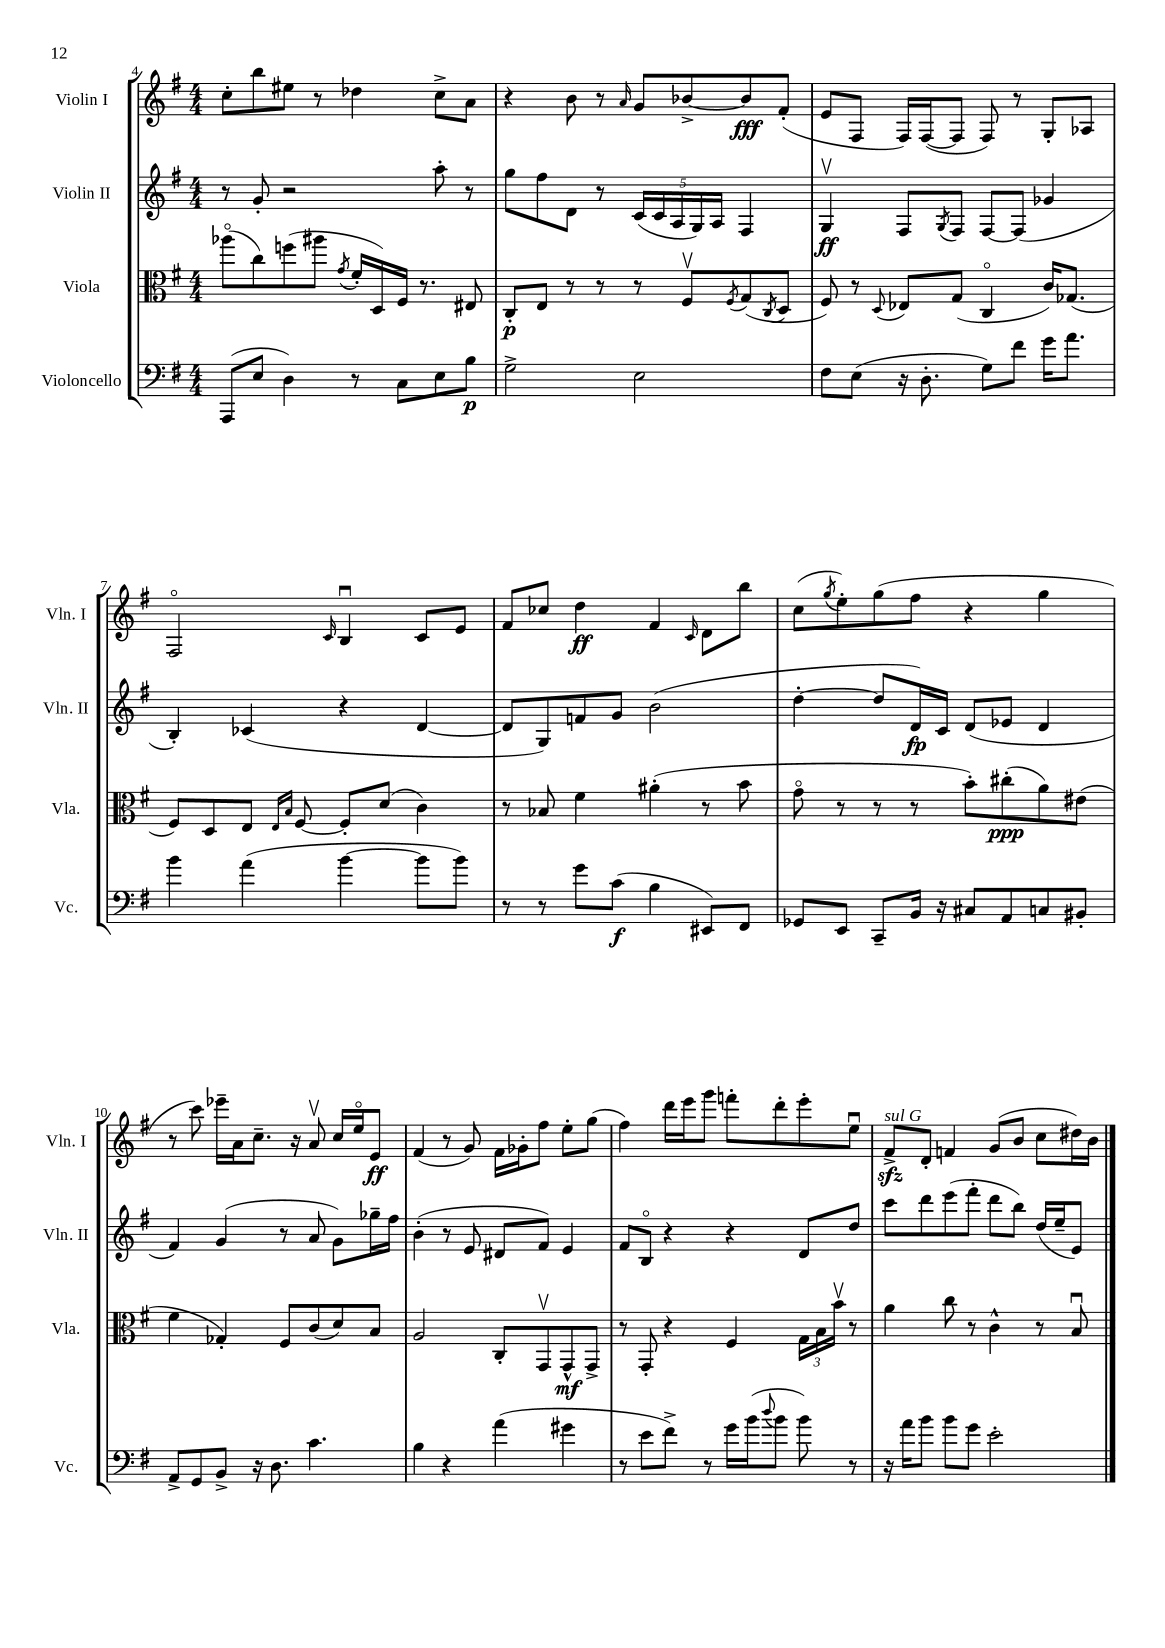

**kern	**dynam	**kern	**dynam	**kern	**dynam	**kern	**dynam
*part4	*part4	*part3	*part3	*part2	*part2	*part1	*part1
*staff4	*staff4	*staff3	*staff3	*staff2	*staff2	*staff1	*staff1
*I"Violoncello	*	*I"Viola	*	*I"Violin II	*	*I"Violin I	*
*I'Vc.	*	*I'Vla.	*	*I'Vln. II	*	*I'Vln. I	*
*clefF4	*	*clefC3	*	*clefG2	*	*clefG2	*
*k[f#]	*	*k[f#]	*	*k[f#]	*	*k[f#]	*
*M4/4	*	*M4/4	*	*M4/4	*	*M4/4	*
=4	=4	=4	=4	=4	=4	=4	=4
(8AAA/L	.	(8aa-X\L	.	8r	.	8cc'\L	.
8E/J	.	8cc\)	.	8g'/	.	8bb\	.
4D\)	.	(8ffn\	.	2r	.	8ee#X\J	.
.	.	8aa#X\J	.	.	.	8r	.
.	.	8qg/	.	.	.	.	.
8r	.	16f#'/LL	.	.	.	4dd-X\	.
.	.	16D/)	.	.	.	.	.
8C\L	.	16F#/JJ	.	.	.	.	.
.	.	8.r	.	.	.	.	.
8E\	.	.	.	8aa'\	.	8cc^\L	.
8B\J	p	8E#X/	.	8r	.	8a\J	.
=5	=5	=5	=5	=5	=5	=5	=5
2G^\	.	8C'/L	p	8gg\L	.	4r	.
.	.	8E/J	.	8ff#\	.	.	.
.	.	8r	.	8d\J	.	8b\	.
.	.	8r	.	8r	.	8r	.
.	.	.	.	.	.	16qqa/	.
2E\	.	8r	.	(20c/LL	.	8g/L	.
.	.	.	.	20c/	.	.	.
.	.	.	.	20A/	.	.	.
.	.	8F#v/L	.	.	.	[8b-X^/	.
.	.	.	.	20G/)	.	.	.
.	.	.	.	20A/JJ	.	.	.
.	.	8qF#/	.	.	.	.	.
.	.	(8G/	.	4F#/	.	8b-/]	fff
.	.	8qC/	.	.	.	.	.
.	.	8D/J	.	.	.	(8f#'/J	.
=6	=6	=6	=6	=6	=6	=6	=6
8F#\L	.	8F#/)	.	4Gv/	ff	8e/L	.
(8E\J	.	8r	.	.	.	8F#/J	.
.	.	8qqD/	.	.	.	.	.
16r	.	8E-X/L	.	8F#/L	.	16F#/LL)	.
8.D'\	.	.	.	.	.	([16F#/J	.
.	.	.	.	8qG/	.	.	.
.	.	(8G/J	.	8F#/J	.	8F#/J]	.
8G\L)	.	4C/	.	[8F#/L	.	8F#/)	.
8f#\J	.	.	.	(8F#/J]	.	8r	.
16g\KL	.	16c/KL)	.	4g-X/	.	8G'/L	.
8.a\J	.	(8.G-X/J	.	.	.	.	.
.	.	.	.	.	.	8A-X/J	.
!!LO:LB:g=z
=7	=7	=7	=7	=7	=7	=7	=7
4b\	.	8F#/L)	.	4B'/)	.	2F#/	.
.	.	8D/	.	.	.	.	.
(4a\	.	8E/J	.	(4c-X/	.	.	.
.	.	16qqE/LL	.	.	.	.	.
.	.	16qqB/JJ	.	.	.	.	.
.	.	[8F#/	.	.	.	.	.
.	.	.	.	.	.	16qqc/	.
[4b\	.	8F#'/L]	.	4r	.	4Bu/	.
.	.	(8d/J	.	.	.	.	.
8b\L]	.	4c\)	.	[4d/	.	8c/L	.
8b\J)	.	.	.	.	.	8e/J	.
=8	=8	=8	=8	=8	=8	=8	=8
8r	.	8r	.	8d/L]	.	8f#/L	.
8r	.	8B-X/	.	8G/)	.	8cc-X/J	.
8g\L	.	4f#\	.	8fn/	.	4dd\	ff
(8c\J	f	.	.	8g/J	.	.	.
4B\	.	(4a#X'\	.	(2b\	.	4f#/	.
.	.	.	.	.	.	16qqc/	.
8EE#X/L)	.	8r	.	.	.	8d\L	.
8FF#/J	.	8b\	.	.	.	8bb\J	.
=9	=9	=9	=9	=9	=9	=9	=9
8GG-X/L	.	8g\	.	[4dd'\	.	(8cc\L	.
.	.	.	.	.	.	8qgg/	.
8EE/J	.	8r	.	.	.	8ee'\)	.
8CC~/L	.	8r	.	8dd/L]	.	(8gg\	.
16BB/Jk	.	8r	.	16d/L)	fp	8ff#\J	.
16r	.	.	.	16c/JJ	.	.	.
8C#X/L	.	8b'\L)	.	(8d/L	.	4r	.
8AA/	.	(8cc#X'\	ppp	8e-X/J	.	.	.
8Cn/	.	8a\)	.	4d/	.	4gg\	.
8BB#X'/J	.	(8e#X\J	.	.	.	.	.
!!LO:LB:g=z
=10	=10	=10	=10	=10	=10	=10	=10
8AA^/L	.	4f#\	.	4f#/)	.	8r	.
8GG/	.	.	.	.	.	8ccc\)	.
8BB^/J	.	4G-X'/)	.	(4g/	.	16eee-X~\LL	.
.	.	.	.	.	.	16a\J	.
16r	.	.	.	.	.	8.cc~\J	.
8.D\	.	.	.	.	.	.	.
.	.	8F#/L	.	8r	.	.	.
.	.	.	.	.	.	16r	.
4.c\	.	(8c/	.	8a/	.	8av/	.
.	.	8d/)	.	8g\L)	.	16cc/LL	.
.	.	.	.	.	.	16ee/J	.
.	.	8B/J	.	16gg-X~\L	.	8e/J	ff
.	.	.	.	16ff#\JJ	.	.	.
=11	=11	=11	=11	=11	=11	=11	=11
4B\	.	2A/	.	(4b'\	.	(4f#/	.
4r	.	.	.	8r	.	8r	.
.	.	.	.	8e/	.	8g/)	.
(4a\	.	8C'/L	.	8d#X/L	.	16f#\LL	.
.	.	.	.	.	.	16g-X'\J	.
.	.	8GGv/	.	8f#/J)	.	8ff#\J	.
4g#X\	.	8GG^^/	mf	4e/	.	8ee'\L	.
.	.	8GG^/J	.	.	.	(8gg\J	.
=12	=12	=12	=12	=12	=12	=12	=12
8r	.	8r	.	8f#/L	.	4ff#\)	.
8e\L	.	8GG'/	.	8B/J	.	.	.
8f#^\J)	.	4r	.	4r	.	16ddd\LL	.
.	.	.	.	.	.	16eee\J	.
8r	.	.	.	.	.	8ggg\J	.
16g\LL	.	4F#/	.	4r	.	8fffn'\L	.
(16b\J	.	.	.	.	.	.	.
8qqdd/	.	.	.	.	.	.	.
8b\J	.	.	.	.	.	8ddd'\	.
8b\)	.	24G\LL	.	8d/L	.	8eee'\	.
.	.	24B\	.	.	.	.	.
.	.	24bv\JJ	.	.	.	.	.
8r	.	8r	.	8dd/J	.	8eeu\J	.
=13	=13	=13	=13	=13	=13	=13	=13
!	!	!	!	!	!	!LO:TX:a:i:t=sul G	!
16r	.	4a\	.	8ccc\L	.	8f#zz^/L	.
16a\KL	.	.	.	.	.	.	.
8b\J	.	.	.	8ddd\	.	8d'/J	.
8b\L	.	8cc\	.	(8eee\	.	4fn/	.
8g\J	.	8r	.	8fff#'\J	.	.	.
2e'\	.	4c^^\	.	8ddd\L	.	(8g/L	.
.	.	.	.	8bb\J)	.	8b/J	.
.	.	8r	.	(16dd/LL	.	8cc\L	.
.	.	.	.	16ee~/J	.	.	.
.	.	8Bu/	.	8e/J)	.	16dd#X\L)	.
.	.	.	.	.	.	16b\JJ	.
==	==	==	==	==	==	==	==
*-	*-	*-	*-	*-	*-	*-	*-
